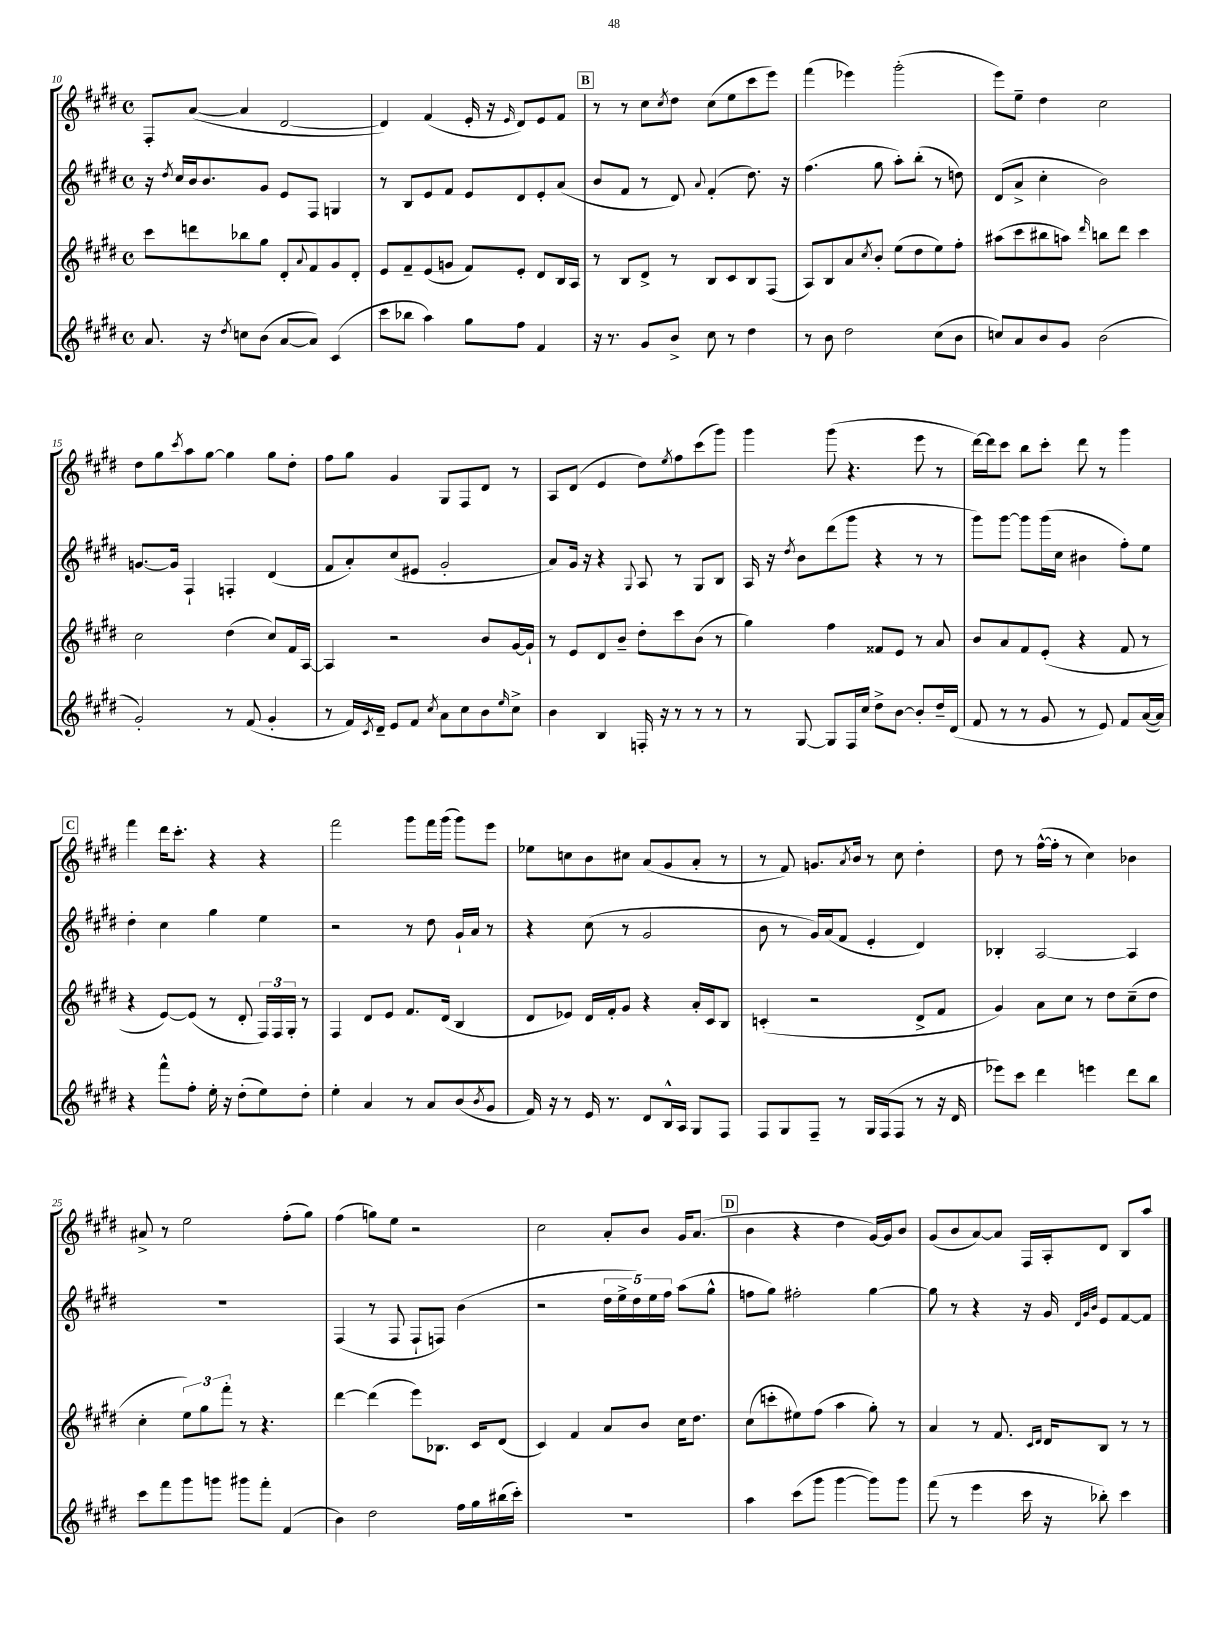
<<
\new StaffGroup <<
\new Staff = "s0" {
    \clef treble \key e \major \defaultTimeSignature \time 4/4
    fis8-. a'8~( a'4 dis'2~ |
    dis'4) fis'4( e'16-. r16 \grace { e'16 } dis'8) e'8 fis'8 |
    \mark \markup { \box "B" } r8 r8 cis''8 \acciaccatura { cis''8 } dis''8 cis''8( e''8 cis'''8 e'''8) |
    fis'''4( ees'''4) gis'''2-.( |
    e'''8) e''8-- dis''4 cis''2 |
    dis''8 gis''8 \acciaccatura { cis'''8 } a''8 gis''8~ gis''4 gis''8 dis''8-. |
    fis''8 gis''8 gis'4 gis8 fis8 dis'8 r8 |
    a8 dis'8( e'4 dis''8) \acciaccatura { e''8 } fis''8 cis'''8( gis'''8) |
    gis'''4 gis'''8( r4. e'''8 r8 |
    dis'''16~) dis'''16 cis'''8 b''8 cis'''8-. dis'''8 r8 gis'''4 |
    \mark \markup { \box "C" } fis'''4 dis'''16 cis'''8.-. r4 r4 |
    fis'''2 gis'''8 fis'''16 gis'''16( gis'''8) e'''8 |
    ees''8 c''8 b'8 cis''8 a'8( gis'8 a'8-. r8 |
    r8 fis'8) g'8. \acciaccatura { a'8 } b'16 r8 cis''8 dis''4-. |
    dis''8 r8 fis''16~-^( fis''16-. r8 cis''4) bes'4 |
    ais'8-> r8 e''2 fis''8-.( gis''8) |
    fis''4( g''8) e''8 r2 |
    cis''2 a'8-. b'8 gis'16 a'8.( |
    \mark \markup { \box "D" } b'4 r4 dis''4 gis'16~) gis'16 b'8 |
    gis'8( b'8 a'8~) a'8 fis16 a16-. dis'8 b8 a''8 \bar "|." |
}
\new Staff = "s1" {
    \clef treble \key e \major \defaultTimeSignature \time 4/4
    r16 \acciaccatura { dis''8 } cis''16 b'16 b'8. gis'8 e'8 fis8 g4 |
    r8 b8 e'8 fis'8 e'8 dis'8 e'8-. a'8( |
    \mark \markup { \box "B" } b'8 fis'8 r8 dis'8) \appoggiatura { a'8 } fis'4-.( dis''8.) r16 |
    fis''4.( gis''8 a''8-.) b''8-.( r8 d''8) |
    dis'8( a'8-> cis''4-. b'2) |
    g'8.~ g'16 fis4-! f4-. dis'4( |
    fis'8 a'8-.) cis''8( eis'8 gis'2-. |
    a'8) gis'16 r16 r4 \appoggiatura { gis8 } a8 r8 gis8 b8 |
    a16 r16 \acciaccatura { dis''8 } b'8 dis'''8( gis'''8 r4 r8 r8 |
    gis'''8) gis'''8~ gis'''8 gis'''16( cis''16 bis'4 fis''8-.) e''8 |
    \mark \markup { \box "C" } dis''4-. cis''4 gis''4 e''4 |
    r2 r8 dis''8 gis'16-! a'16 r8 |
    r4 cis''8( r8 gis'2 |
    b'8 r8 gis'16) a'16( fis'8 e'4-. dis'4) |
    bes4-. a2~ a4 |
    R1 |
    fis4( r8 fis8 fis8-! f8) b'4( |
    r2 \tuplet 5/4 { dis''16 e''16-> dis''16) e''16 fis''16 } a''8( gis''8-^ |
    \mark \markup { \box "D" } f''8 gis''8) fis''2-. gis''4~ |
    gis''8 r8 r4 r16 gis'16 \grace { dis'32 gis'32 b'32 } e'8 fis'8~ fis'8 \bar "|." |
}
\new Staff = "s2" {
    \clef treble \key e \major \defaultTimeSignature \time 4/4
    cis'''8 d'''8 bes''8 gis''8 dis'8-. \appoggiatura { a'8 } fis'8 gis'8 dis'8-. |
    e'8 fis'8-- e'8( g'8 fis'8) e'8-. dis'8 b16 a16 |
    \mark \markup { \box "B" } r8 b8 dis'8-> r8 b8 cis'8 b8 fis8( |
    a8) b8 a'8 \acciaccatura { cis''8 } b'8-. e''8( dis''8 e''8) fis''8-. |
    ais''8( cis'''8 bis''8 a''8) \grace { dis'''16 } b''8 dis'''8 cis'''4 |
    cis''2 dis''4( cis''8) fis'16 a16~ |
    a4 r2 b'8 gis'16~ gis'16-! |
    r8 e'8 dis'8 b'8-- dis''8-. cis'''8 b'8( r8 |
    gis''4) fis''4 fisis'8 e'8 r8 a'8 |
    b'8 a'8 fis'8 e'8-.( r4 fis'8 r8 |
    \mark \markup { \box "C" } r4 e'8~) e'8( r8 dis'8-. \tuplet 3/2 { fis16) fis16 gis16-. } r8 |
    fis4 dis'8 e'8 fis'8. dis'16( b4 |
    dis'8 ees'8) dis'16 fis'16-. gis'8 r4 a'16-. cis'16 b8 |
    c'4-.( r2 dis'8-> fis'8 |
    gis'4) a'8 cis''8 r8 dis''8 cis''8--( dis''8 |
    cis''4-. \tuplet 3/2 { e''8) gis''8 fis'''8-. } r8 r4. |
    dis'''4~ dis'''4( e'''8) bes8. cis'16 dis'8( |
    cis'4) fis'4 a'8 b'8 cis''16 dis''8. |
    \mark \markup { \box "D" } cis''8( c'''8-. eis''8) fis''8( a''4 gis''8-.) r8 |
    a'4 r8 fis'8. \grace { cis'16 dis'16 } dis'16 b8 r8 r8 \bar "|." |
}
\new Staff = "s3" {
    \clef treble \key e \major \defaultTimeSignature \time 4/4
    a'8. r16 \acciaccatura { dis''8 } c''8 b'8( a'8~ a'8) cis'4( |
    cis'''8 bes''8 a''4) gis''8 fis''8 fis'4 |
    \mark \markup { \box "B" } r16 r8. gis'8 b'8-> cis''8 r8 dis''4 |
    r8 b'8 dis''2 cis''8( b'8 |
    c''8) a'8 b'8 gis'8 b'2( |
    gis'2-.) r8 fis'8( gis'4-. |
    r8 fis'16) \acciaccatura { cis'8 } dis'16-- e'8 fis'8 \acciaccatura { cis''8 } a'8 cis''8 b'8 \grace { e''16 } cis''8-> |
    b'4 b4 f16-. r16 r8 r8 r8 |
    r8 gis8~ gis8 fis16 cis''16 dis''8-> b'8~ b'8-. dis''16-- dis'16( |
    fis'8 r8 r8 gis'8 r8 e'8) fis'8 a'16~( a'16) |
    \mark \markup { \box "C" } r4 fis'''8-^ fis''8-. e''16-. r16 dis''8-.( e''8) dis''8-. |
    e''4-. a'4 r8 a'8 b'8( \acciaccatura { b'8 } gis'8 |
    fis'16) r16 r8 e'16 r8. dis'8 b16-^ a16 gis8 fis8 |
    fis8 gis8 fis8-- r8 gis16 fis16( fis8 r8 r16 dis'16 |
    ees'''8) cis'''8 dis'''4 e'''4 dis'''8 b''8 |
    cis'''8 fis'''8 gis'''8 g'''8 gis'''8 fis'''8-. fis'4( |
    b'4) dis''2 fis''16 gis''16 bis''16( cis'''16-.) |
    R1 |
    \mark \markup { \box "D" } a''4 cis'''8( gis'''8 gis'''4~ gis'''8) gis'''8 |
    fis'''8( r8 e'''4 cis'''16 r16 bes''8-.) cis'''4 \bar "|." |
}
>>
>>
\layout { \context { \Score currentBarNumber = #10 } }
